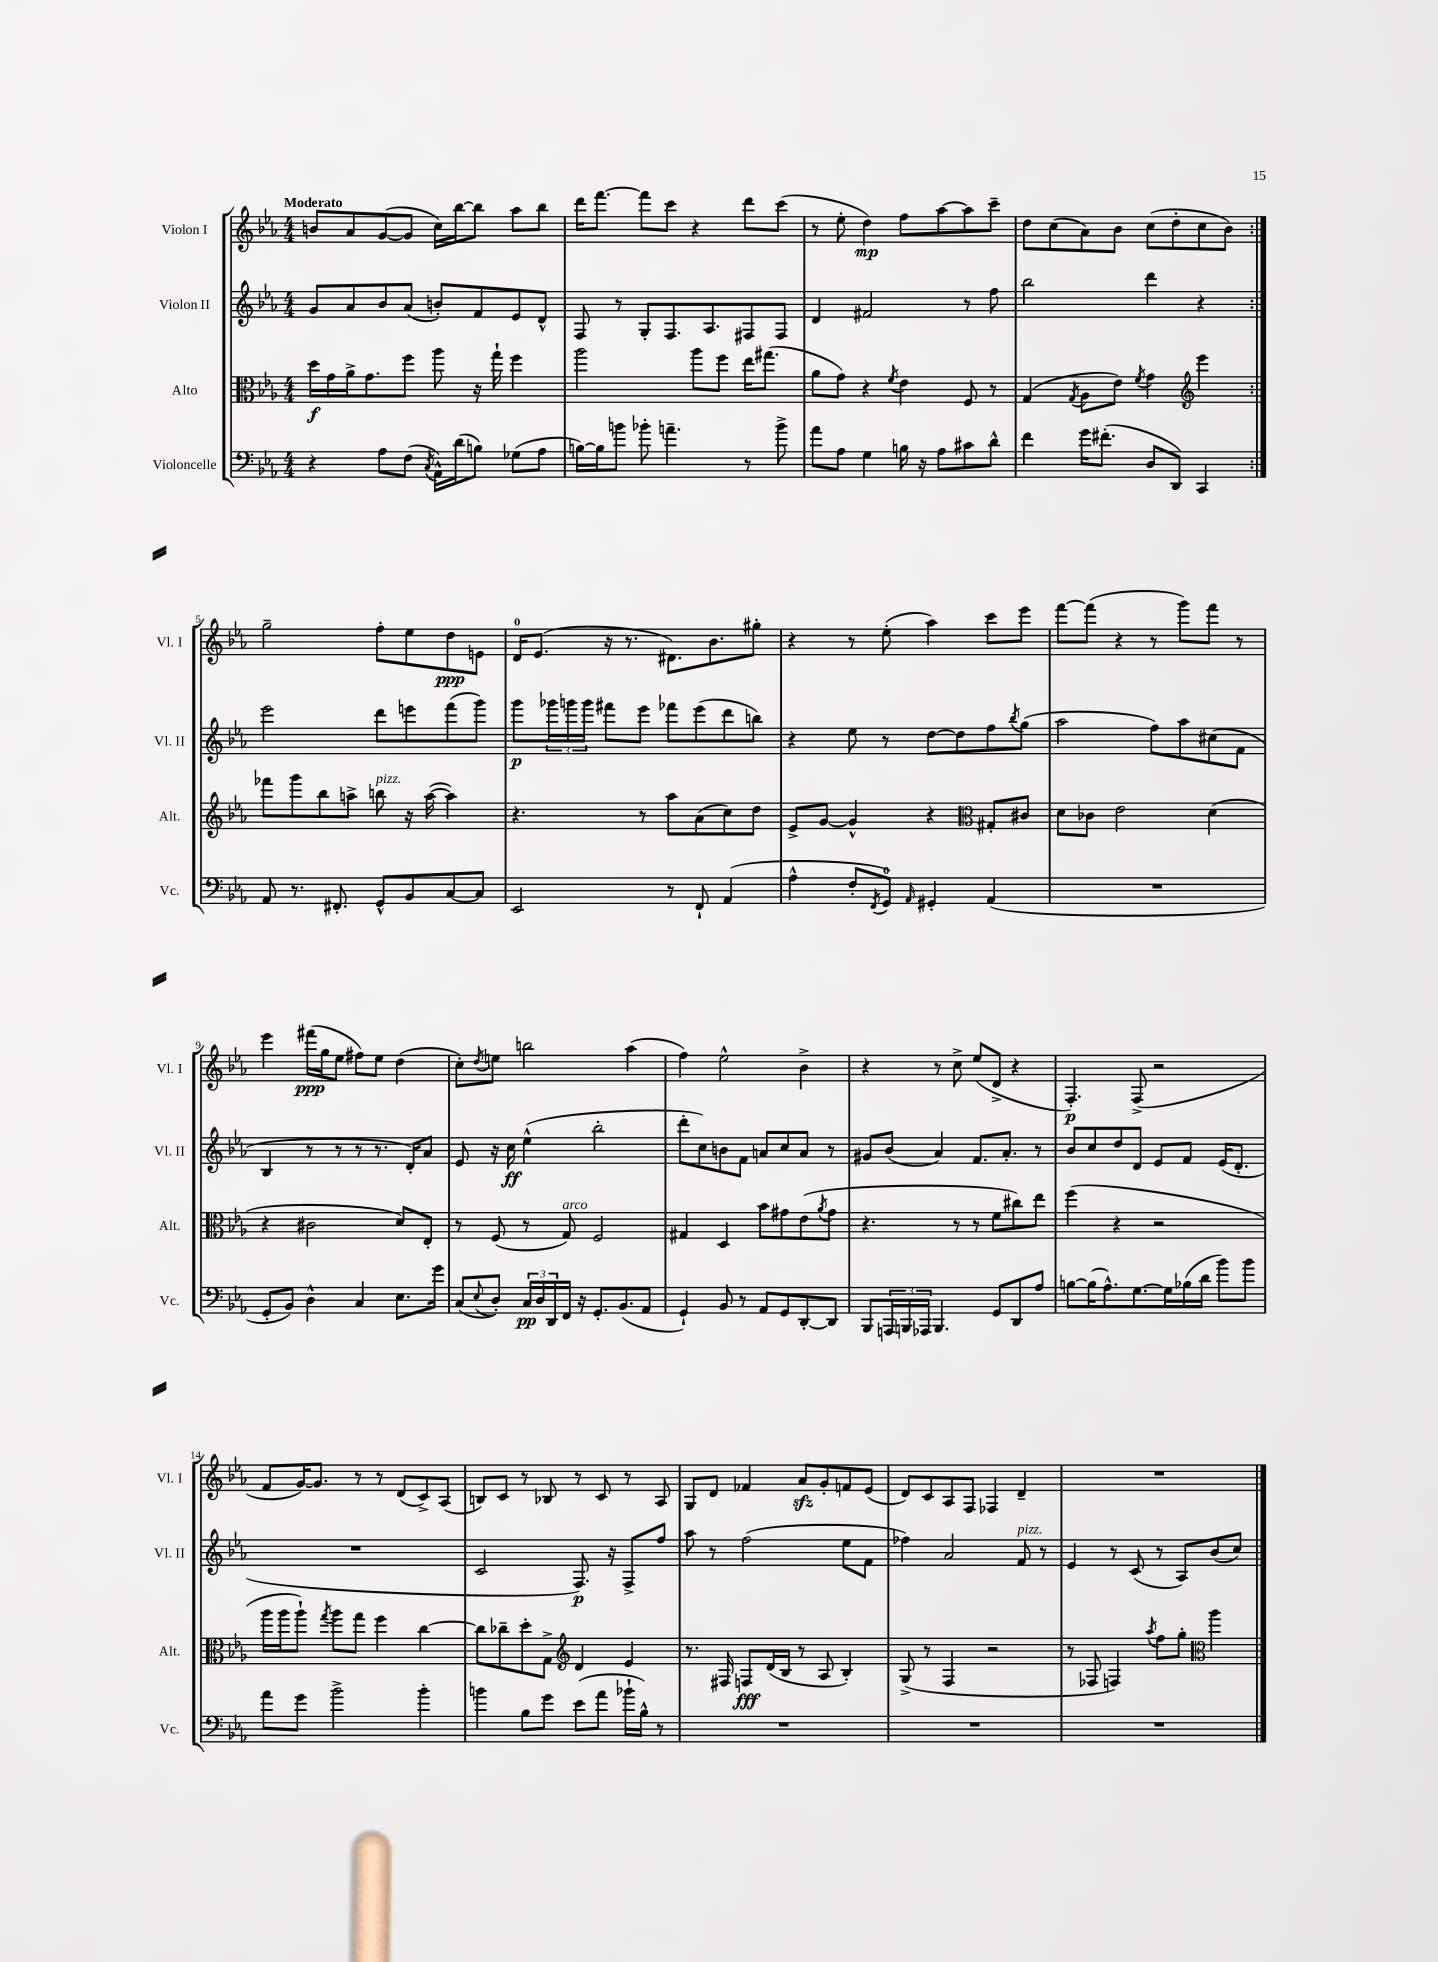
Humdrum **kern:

**kern	**dynam	**kern	**dynam	**kern	**dynam	**kern	**dynam
*part4	*part4	*part3	*part3	*part2	*part2	*part1	*part1
*staff4	*staff4	*staff3	*staff3	*staff2	*staff2	*staff1	*staff1
*I"Violoncelle	*	*I"Alto	*	*I"Violon II	*	*I"Violon I	*
*I'Vc.	*	*I'Alt.	*	*I'Vl. II	*	*I'Vl. I	*
*clefF4	*	*clefC3	*	*clefG2	*	*clefG2	*
*k[b-e-a-]	*	*k[b-e-a-]	*	*k[b-e-a-]	*	*k[b-e-a-]	*
*M4/4	*	*M4/4	*	*M4/4	*	*M4/4	*
=1	=1	=1	=1	=1	=1	=1	=1
!	!	!	!	!	!	!LO:TX:a:B:t=Moderato	!
4r	.	16dd\LL	f	8g/L	.	8bn/L	.
.	.	16g\	.	.	.	.	.
.	.	16a-^\J	.	8a-/	.	8a-/	.
.	.	8.g\	.	.	.	.	.
8A-\L	.	.	.	8b-/	.	([8g/	.
(8F\J	.	8ff\J	.	(8a-/J	.	8g/J]	.
8qC/	.	.	.	.	.	.	.
16AA-^^\LL)	.	8aa-\	.	8bn'/L)	.	16cc\LL)	.
(16d\J	.	.	.	.	.	[16bb-\J	.
8Bn\J)	.	16r	.	8f/	.	8bb-\J]	.
.	.	16gg`\	.	.	.	.	.
(8G-X\L	.	4ff\	.	8e-/	.	8aa-\L	.
8A-\J	.	.	.	8d^^/J	.	8bb-\J	.
=2	=2	=2	=2	=2	=2	=2	=2
[16Bn\LL)	.	2aa-\	.	8F/	.	16ddd\KL	.
16B\J]	.	.	.	.	.	[8.fff\J	.
8bn\J	.	.	.	8r	.	.	.
8b-X'\	.	.	.	8G'/L	.	8fff\L]	.
4.an~\	.	.	.	8.F/	.	8ccc\J	.
.	.	8aa-\L	.	.	.	4r	.
.	.	.	.	8.A-/	.	.	.
.	.	8ff\J	.	.	.	.	.
8r	.	16ee-\KL	.	8F#X/	.	8ddd\L	.
.	.	(8.gg#X\J	.	.	.	.	.
8b-^\	.	.	.	8F#/J	.	(8ccc\J	.
=3	=3	=3	=3	=3	=3	=3	=3
8a-\L	.	8a-\L	.	4d/	.	8r	.
8A-\J	.	8g\J)	.	.	.	8ee-'\	.
4G\	.	4r	.	2f#X/	.	4dd\)	mp
.	.	8qf/	.	.	.	.	.
16Bn\	.	4e-\	.	.	.	8ff\L	.
16r	.	.	.	.	.	.	.
8A-\L	.	.	.	.	.	[8aa-\	.
8c#X\	.	8F/	.	8r	.	8aa-\]	.
8d^^\J	.	8r	.	8ff\	.	8ccc~\J	.
=4	=4	=4	=4	=4	=4	=4	=4
4f\	.	(4G/	.	2bb-\	.	8dd\L	.
.	.	.	.	.	.	(8cc\	.
.	.	8qG/	.	.	.	.	.
16g\KL	.	8A-\L	.	.	.	8a-\)	.
(8.f#X'\J	.	.	.	.	.	.	.
.	.	8e-\J)	.	.	.	8b-\J	.
.	.	8qf/	.	.	.	.	.
8D/L	.	4g\	.	4ddd\	.	(8cc\L	.
8DD/J)	.	.	.	.	.	8dd'\	.
*	*	*clefG2	*	*	*	*	*
4CC/	.	4eee-\	.	4r	.	8cc\	.
.	.	.	.	.	.	8b-\J)	.
!!LO:LB:g=z
=5:|!	=5:|!	=5:|!	=5:|!	=5:|!	=5:|!	=5:|!	=5:|!
8AA-/	.	8fff-X\L	.	2eee-\	.	2gg~\	.
8.r	.	8ggg\	.	.	.	.	.
.	.	8bb-\	.	.	.	.	.
8.FF#X'/	.	.	.	.	.	.	.
.	.	8aan^\J	.	.	.	.	.
!	!	!LO:TX:a:i:t=pizz.	!	!	!	!	!
8GG^^/L	.	8bbn\	.	8ddd\L	.	8ff'\L	.
8BB-/	.	16r	.	8eeen\	.	8ee-\	.
.	.	([16aa\	.	.	.	.	.
[8C/	.	4aa\])	.	(8fff\	.	8dd\	ppp
8C/J]	.	.	.	8ggg\J)	.	8en\J	.
=6	=6	=6	=6	=6	=6	=6	=6
2EE-/	.	4.r	.	8ggg\L	p	16d/KL	.
.	.	.	.	.	.	(8.e-/J	.
.	.	.	.	24ggg-X\L	.	.	.
.	.	.	.	24gggn\	.	.	.
.	.	.	.	24ggg\JJ	.	.	.
.	.	.	.	8fff#X\L	.	16r	.
.	.	.	.	.	.	8.r	.
.	.	8r	.	8eee-\J	.	.	.
8r	.	8aa-\L	.	8fff-X\L	.	8.d#X\L)	.
8FF`/	.	(8a-\	.	(8eee-\	.	.	.
.	.	.	.	.	.	8.b-\	.
(4AA-/	.	8cc\)	.	8ddd\	.	.	.
.	.	8dd\J	.	8bbn\J)	.	8gg#X'\J	.
=7	=7	=7	=7	=7	=7	=7	=7
4A-^^\	.	8e-^/L	.	4r	.	4r	.
.	.	[8g/J	.	.	.	.	.
8F'/L	.	4g^^/]	.	8ee-\	.	8r	.
8qFF/	.	.	.	.	.	.	.
8GG/J)	.	.	.	8r	.	(8ee-'\	.
16qqAA-/	.	.	.	.	.	.	.
4GG#X'/	.	4r	.	[8dd\L	.	4aa-\)	.
.	.	.	.	8dd\]	.	.	.
*	*	*clefC3	*	*	*	*	*
(4AA-/	.	8G#X'/L	.	8ff\	.	8ccc\L	.
.	.	.	.	8qbb-/	.	.	.
.	.	8c#X/J	.	(8gg\J	.	8eee-\J	.
=8	=8	=8	=8	=8	=8	=8	=8
1r	.	8d\L	.	2aa-\	.	[8fff\L	.
.	.	8c-X\J	.	.	.	(8fff\J]	.
.	.	2e-\	.	.	.	4r	.
.	.	.	.	8ff\L)	.	8r	.
.	.	.	.	8aa-\	.	8ggg\L)	.
.	.	(4d\	.	(8cc#X\	.	8fff\J	.
.	.	.	.	8f\J	.	8r	.
!!LO:LB:g=z
=9	=9	=9	=9	=9	=9	=9	=9
8GG'/L	.	4r	.	4B-/	.	4eee-\	.
8BB-/J)	.	.	.	.	.	.	.
4D^^\	.	2c#X\	.	8r	.	(16fff#X\LL	ppp
.	.	.	.	.	.	16gg\J	.
.	.	.	.	8r	.	8ee-\J	.
4C/	.	.	.	8r	.	8ff#X\L)	.
.	.	.	.	8.r	.	8ee-\J	.
8.E-\L	.	8d/L)	.	.	.	(4dd\	.
.	.	.	.	16d'/KL)	.	.	.
.	.	8E-'/J	.	8a-/J	.	.	.
16g\Jk	.	.	.	.	.	.	.
=10	=10	=10	=10	=10	=10	=10	=10
(8C/L	.	8r	.	8e-/	.	8cc'\L)	.
8qqE-/	.	.	.	.	.	8qdd/	.
8D'/J)	.	(8F/	.	16r	.	8een\J	.
.	.	.	.	16cc\	ff	.	.
24C/LL	pp	8r	.	(4ee-^^\	.	2bbn\	.
24D/	.	.	.	.	.	.	.
24DD/	.	.	.	.	.	.	.
!	!	!LO:TX:a:i:t=arco	!	!	!	!	!
16FF/JJ	.	8G/)	.	.	.	.	.
16r	.	.	.	.	.	.	.
8.GG'/L	.	2F/	.	2bb-'\	.	.	.
(8.BB-/	.	.	.	.	.	.	.
.	.	.	.	.	.	(4aa-\	.
8AA-/J	.	.	.	.	.	.	.
=11	=11	=11	=11	=11	=11	=11	=11
4GG`/)	.	4G#X/	.	8ddd'\L	.	4ff\)	.
.	.	.	.	8cc\)	.	.	.
8BB-/	.	4D/	.	8bn\	.	2ee-^^\	.
8r	.	.	.	8f\J	.	.	.
8AA-/L	.	8b-\L	.	8an/L	.	.	.
8GG/	.	8g#X\	.	8cc/	.	.	.
[8DD'/	.	(8e-\	.	8a/J	.	4b-^\	.
.	.	8qa-/	.	.	.	.	.
8DD/J]	.	8g#\J	.	8r	.	.	.
=12	=12	=12	=12	=12	=12	=12	=12
8BBB-/L	.	4.r	.	8g#X/L	.	4r	.
24AAAn/L	.	.	.	(8b-/J	.	.	.
24BBBn/	.	.	.	.	.	.	.
24AAA-X/JJ	.	.	.	.	.	.	.
4.BBB/	.	.	.	4a-/)	.	8r	.
.	.	8r	.	.	.	8cc^\	.
.	.	8r	.	8.f/L	.	(8ee-/L	.
8GG/L	.	8f\L	.	.	.	8d^/J	.
.	.	.	.	8.a-'/J	.	.	.
8DD/	.	8cc#X\)	.	.	.	4r	.
8A-/J	.	8ee-\J	.	8r	.	.	.
=13	=13	=13	=13	=13	=13	=13	=13
[8Bn\L	.	(4ff\	.	8b-/L	.	4.F'/)	p
(16B\K]	.	.	.	8cc/	.	.	.
8.A-^^\)	.	.	.	.	.	.	.
.	.	4r	.	8dd/	.	.	.
[8.G\	.	.	.	8d/J	.	(8F^/	.
.	.	2r	.	8e-/L	.	2r	.
16G\L]	.	.	.	.	.	.	.
(16B-X\	.	.	.	8f/J	.	.	.
16d\JJ	.	.	.	.	.	.	.
8b-\L)	.	.	.	(16e-/KL	.	.	.
.	.	.	.	8.d'/J	.	.	.
8b-\J	.	.	.	.	.	.	.
!!LO:LB:g=z
=14	=14	=14	=14	=14	=14	=14	=14
8a-\L	.	16aa-\LL	.	1r	.	8f/L	.
.	.	16aa-\J	.	.	.	.	.
8g\J	.	8aa-`\J)	.	.	.	[16g/K)	.
.	.	.	.	.	.	8.g/J]	.
.	.	8qgg/	.	.	.	.	.
2b-^\	.	8aa-\L	.	.	.	.	.
.	.	8gg\J	.	.	.	8r	.
.	.	4ff\	.	.	.	8r	.
.	.	.	.	.	.	(8d/L	.
4b-'\	.	[4cc\	.	.	.	8c^/)	.
.	.	.	.	.	.	(8A-/J	.
=15	=15	=15	=15	=15	=15	=15	=15
4bn\	.	8cc\L]	.	2c/	.	8Bn/L)	.
.	.	8cc-X~\	.	.	.	8c/J	.
8B-\L	.	8dd'\	.	.	.	8r	.
8g\J	.	8G^\J	.	.	.	8B-X/	.
*	*	*clefG2	*	*	*	*	*
(8e-\L	.	4d/	.	8.F/)	p	8r	.
8a-\J	.	.	.	.	.	8c/	.
.	.	.	.	16r	.	.	.
16b-X`\LL	.	4e-/	.	8F^/L	.	8r	.
16B-^^\JJ)	.	.	.	.	.	.	.
8r	.	.	.	8ff/J	.	8A-/	.
=16	=16	=16	=16	=16	=16	=16	=16
1r	.	8.r	.	8aa-\	.	8G/L	.
.	.	.	.	8r	.	8d/J	.
.	.	16F#X/	.	.	.	.	.
.	.	8Fn/L	fff	(2ff\	.	4f-X/	.
.	.	(16d/L	.	.	.	.	.
.	.	16B-/JJ	.	.	.	.	.
.	.	8r	.	.	.	8a-zz/L	.
.	.	8A-/	.	.	.	8g'/	.
.	.	4B-'/)	.	8ee-\L	.	8fn/	.
.	.	.	.	8f\J	.	(8e-/J	.
=17	=17	=17	=17	=17	=17	=17	=17
1r	.	(8G^/	.	4ff-X\)	.	8d/L)	.
.	.	8r	.	.	.	8c/	.
.	.	4F/	.	2a-/	.	8A-/	.
.	.	.	.	.	.	8F/J	.
.	.	2r	.	.	.	4F-X/	.
!	!	!	!	!LO:TX:a:i:t=pizz.	!	!	!
.	.	.	.	8f/	.	4d~/	.
.	.	.	.	8r	.	.	.
=18	=18	=18	=18	=18	=18	=18	=18
1r	.	8r	.	4e-/	.	1r	.
.	.	8F-X/	.	.	.	.	.
.	.	4Fn/)	.	8r	.	.	.
.	.	.	.	(8c/	.	.	.
.	.	8qaa-/	.	.	.	.	.
.	.	8ff\L	.	8r	.	.	.
.	.	8gg'\J	.	8A-/L)	.	.	.
*	*	*clefC3	*	*	*	*	*
.	.	4aa-\	.	(8b-/	.	.	.
.	.	.	.	8cc/J)	.	.	.
==	==	==	==	==	==	==	==
*-	*-	*-	*-	*-	*-	*-	*-
